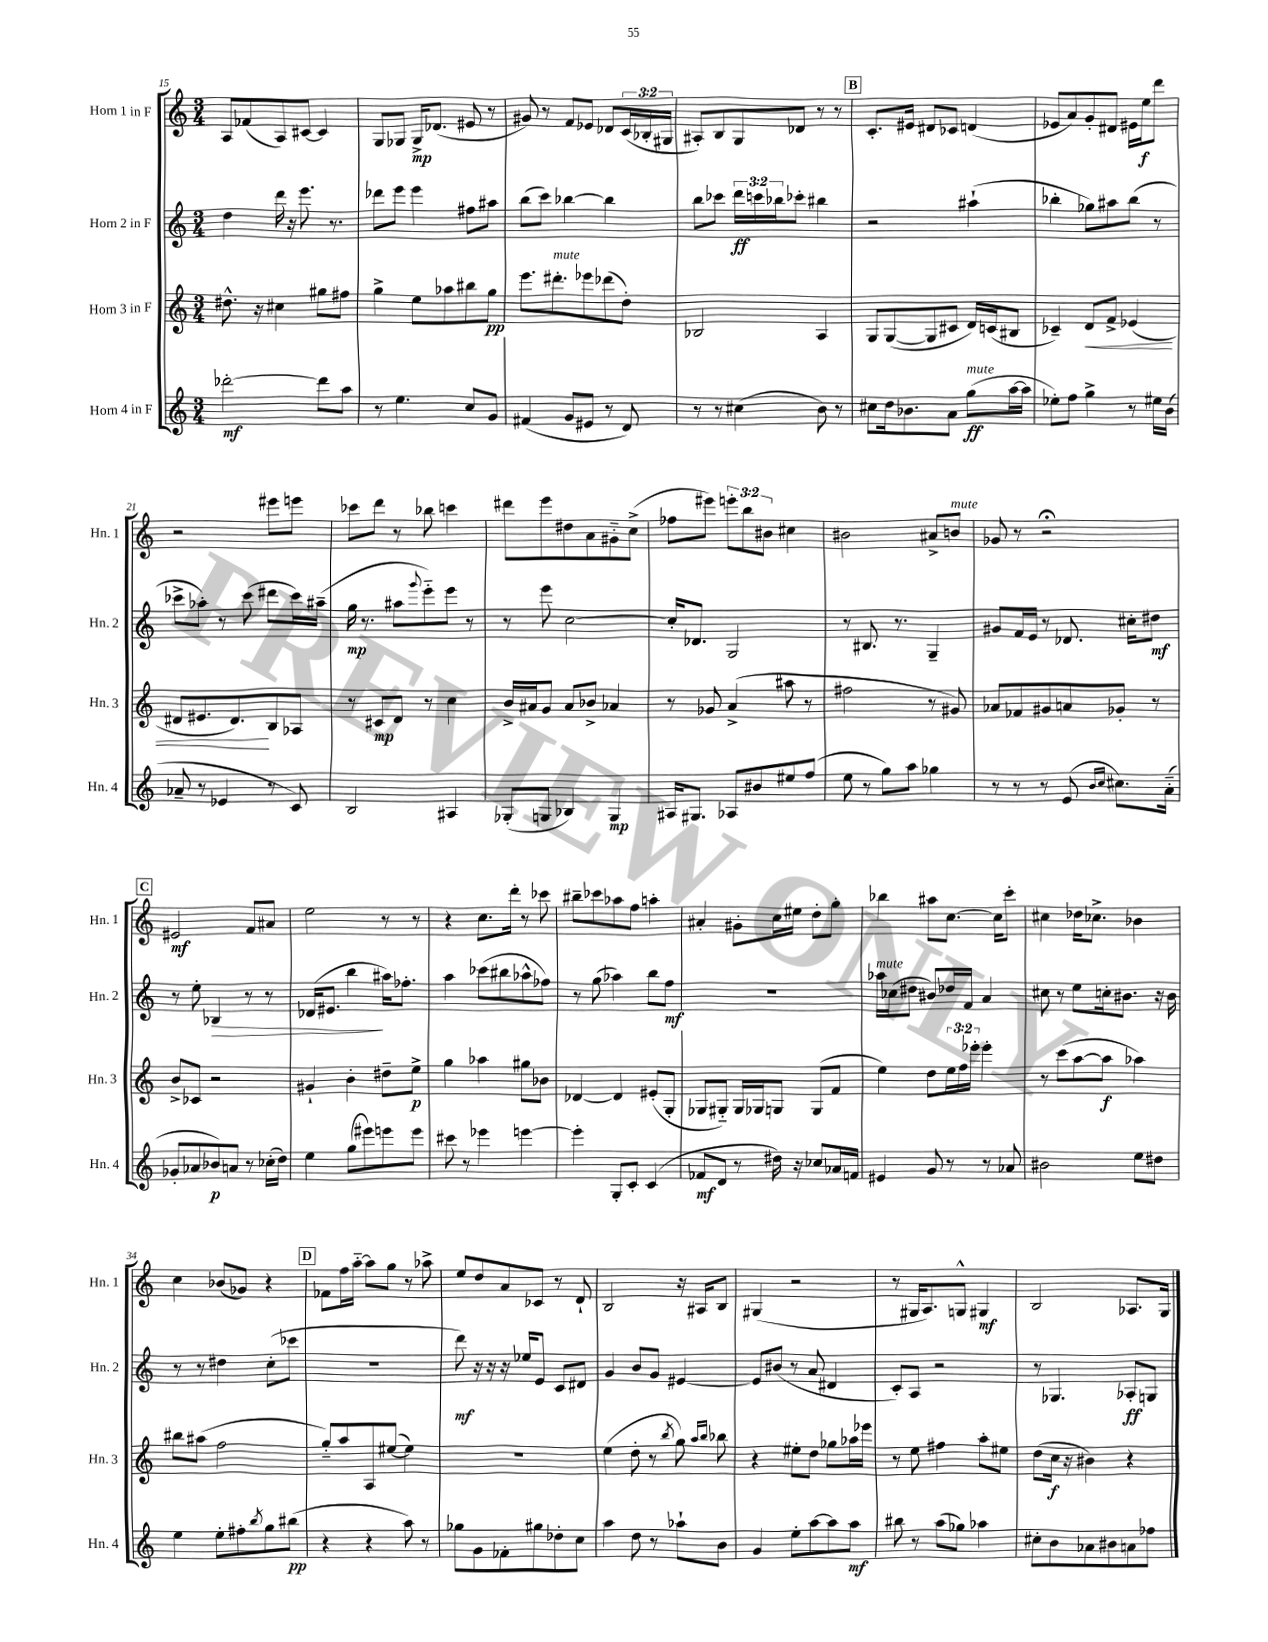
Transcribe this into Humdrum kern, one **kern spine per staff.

**kern	**kern	**kern	**kern
*staff4	*staff3	*staff2	*staff1
*clefG2	*clefG2	*clefG2	*clefG2
*k[]	*k[]	*k[]	*k[]
*M3/4	*M3/4	*M3/4	*M3/4
[2ddd-'\	8.dd#^^\	4dd\	8A/L
.	.	.	(8f-/
.	16r	.	.
.	4cc#\	16ddd\	8A/)
.	.	16r	.
.	.	8.eee\	[8c#/J
8ddd-\]L	8gg#\L	.	4c#/]
.	.	8.r	.
8aa\J	8ff#\J	.	.
=	=	=	=
8r	4gg^\	8ddd-\L	8G/L
4.ee\	.	8eee\J	8G-/J
.	8ee\L	4eee\	16G-^/LK
.	.	.	(8.d-/J
.	8aa-\	.	.
8cc/L	8bb#\	8ff#\L	8e#/
8g/J	8gg\J	8aa#\J	8r
=	=	=	=
(4f#/	8.eee\L	(8bb\L	8g#/)
.	.	8ccc\J)	8r
.	8.ddd#'\	.	.
8g/L	.	[4bb-\	8f/L
8e#/J	8eee-\	.	8e-/J
8r	(8ddd-\	4bb-\]	8d-/L
8d/)	8dd'\J)	.	(24c/L
.	.	.	24B-'/
.	.	.	24G#/JJ
=	=	=	=
8r	2B-/	8bb\L	8A#'/L)
8r	.	8ccc-\J	8B/
(4cc#\	.	24ddd\LL	8G/
.	.	24ccc\	.
.	.	24bb-\J	.
.	.	8ccc-'\J	8d-/J
8b\)	4A/	4bb#\	8r
8r	.	.	8r
=	=	=	=
8cc#\L	8G/L	2r	8.c'/L
16dd\k	([8G/	.	.
8.b-\	.	.	16e#/Jk
.	8G/]	.	8d#/L
8a\J	8c#/J	.	8c-/J
(8gg\L	16d/LL)	(4aa#`\	(4d/
.	(16c/J	.	.
[16aa\L	8B#/J	.	.
16aa\]JJ	.	.	.
=	=	=	=
8ee-'\L)	4c-~/)	4bb-'\	8e-/L
8ff\J	.	.	8a/)
4gg^\	8d/L	8gg-\L)	8g'/
.	8f^/J	8aa#\	8d#/J
8r	(4e-/	(8bb-\J	16e#\LL
.	.	.	16ee\J
16ee#\LL	.	8r	8ddd\J
(16b\JJ	.	.	.
=	=	=	=
8a-~/	8d#/L	8ccc-^\L	2r
8r	8.e#/	8aa-'\J)	.
4e-/	.	8r	.
.	8.d#/)	.	.
.	.	(8ccc-\	.
8r	8B/	8ddd#\L	8eee#\L
8c/)	8A-/J	16ccc-\L)	8eee\J
.	.	(16aa#~\JJ	.
=	=	=	=
2B/	8r	16gg\	8ccc-\L
.	.	8.r	.
.	8c#/L	.	8ddd\J
.	8d/J	8aa#\L	8r
.	.	8qqggg/	.
.	8r	8eee'~\)	8bb-\
4A#/	4cc\	8eee\J	4ccc\
.	.	8r	.
=	=	=	=
(8G-'/L	16b^/LL	8r	8ddd#\L
.	16a#/J	.	.
8G/J	8g/J	8eee\	8eee\
4B-/)	8a#/L	[2cc\	8dd#\
.	8b-^/J	.	8a\
4G/	4a-/	.	8g#'~\
.	.	.	(8cc^\J
=	=	=	=
16A#/LK	8r	16cc'/]LK	8ff-\L
8.G#/J	.	8.d-/J	.
.	8g-/	.	8eee#\J)
8A-/L	(4a^/	2G/	12eee'\L
.	.	.	12bb\
8b#/	.	.	.
.	.	.	12b#\J
8ee#/	8aa#\	.	4cc#\
(8ff/J	8r	.	.
=	=	=	=
8ee\	2ff#\	8r	2b#\
8r	.	8.B#/	.
8gg\L)	.	.	.
.	.	8.r	.
8aa\J	.	.	.
4gg-\	8r	4G~/	8a#^/L
.	8g#/)	.	8b/J
=	=	=	=
8r	8a-/L	8g#/L	8g-/
8r	8f-/	16f/L	8r
.	.	16e/JJ	.
8r	8g#/	8r	2r;
(8e/	8a/	8.d-/	.
16qqb/LL	.	.	.
16qqcc/JJ	.	.	.
8.cc#\L)	8g-'/J	.	.
.	.	16cc#'\LK	.
.	8r	8dd#\J	.
(16a'~\Jk	.	.	.
=	=	=	=
8g-'/L	8b^/L	8r	2e#/
8a-/	8c-/J	8ee'\	.
8b-/)	2r	4B-/	.
8a/J	.	.	.
8r	.	8r	8f/L
(16cc-'\LL	.	8r	8a#/J
16dd\JJ)	.	.	.
=	=	=	=
4ee\	4g#`/	(16d-/LK	2ee\
.	.	8.e#/J	.
(8gg\L	4b'\	4bb\	.
8eee#\)	.	.	.
8eee\	8dd#~\L	16aa#\LK)	8r
.	.	8.ff-'\J	.
8eee\J	8ee^\J	.	8r
=	=	=	=
8ccc#\	4gg\	4aa\	4r
8r	.	.	.
4eee-\	4aa-\	(8ccc-\L	8.cc\L
.	.	8bb#\	.
.	.	.	16ddd'\Jk
[4eee\	8gg#\L	8aa-^^\	8r
.	8b-\J	8ff-\J)	8ccc-\
=	=	=	=
4eee'\]	[4d-/	8r	8bb#~\L
.	.	(8gg\	8ccc-\
8G'/L	4d-/]	4aa-\)	8aa-\
8c'/J	.	.	8ff\J
(4c/	(8e#'/L	8bb\L	4aa'\
.	8G'/J	8ff\J	.
=	=	=	=
8f-/L	8G-/L	2.r	4a#'/
8d/J	8G#'~/J)	.	.
8r	16G#/LL	.	8g#'\L
.	16G-/J	.	.
16dd#\)	8G/J	.	16cc\L
16r	.	.	16ee#\JJ
8cc-/L	(8G/L	.	8dd'\L
16a-/L	8f/J	.	8gg'\J
16f/JJ	.	.	.
=	=	=	=
4e#/	4ee\)	16aa-\LL	4bb-\
.	.	(16cc-\J	.
.	.	8dd#\J	.
8g/	8dd\L	8b#/L)	8aa#\L
8r	24ee\L	16dd-/L	[8.cc\J
.	24ff\	.	.
.	.	16f/JJ	.
.	24eee-'\JJ	.	.
8r	4eee-'\	4a/	.
.	.	.	16cc\]LK
8a-/	.	.	8ccc'\J
=	=	=	=
2b#\	8r	8cc#\	4cc#\
.	(8ccc\L	8r	.
.	[8aa\	8ee\L	16dd-\LK
.	.	.	8.cc-^\J
.	8aa\]J	16cc'\k	.
.	.	8.b#\J	.
8ee\L	4aa-\)	.	4b-\
8dd#\J	.	16r	.
.	.	16b#\	.
=	=	=	=
4ee\	8bb#\L	8r	4cc\
.	(8aa#\J	8r	.
8ee'\L	2ff\	4dd#\	(8b-/L
8ff#'\	.	.	8g-/J)
8qbb/	.	.	.
8gg\	.	(8cc'\L	4r
(8bb#\J	.	8ccc-\J	.
=	=	=	=
4r	8gg'~/L)	2.r	8f-\L
.	8aa/	.	16ff\L
.	.	.	[16aa'~\JJ
4r	8A/	.	8aa\]L
.	([8ee#/J	.	8gg\J
8aa\)	4ee#\])	.	8r
8r	.	.	8aa-^\
=	=	=	=
8gg-\L	2.r	8ddd\)	8ee/L
8g\	.	16r	8dd/
.	.	16r	.
8f-'\	.	16r	8a/
.	.	16ee-/LK	.
8gg#\	.	8e/J	8c-/J
8dd-'\	.	8c/L	8r
8cc\J	.	8d#/J	8d`/
=	=	=	=
4aa\	(4ee\	4g/	2B/
8dd\	8dd'\	8b/L	.
8r	8r	8g/J	.
.	8qbb/	.	.
8aa-`\L	8gg\)	[4e#/	16r
.	.	.	16A#/LK
.	16qqaa/LL	.	.
.	16qqbb/JJ	.	.
8b\J	8bb-\	.	8B/J
=	=	=	=
4g/	4r	8e#/]L	(4G#/
.	.	(8b#/J	.
8ee'\L	8ee#'\L	8r	2r
[8aa\	8dd\J	8a/	.
8aa\]	8gg-\L	4d#/	.
8aa\J	16aa-\L	.	.
.	16eee-\JJ	.	.
=	=	=	=
8bb#\	8r	8c'/L)	8r
8r	8ee\	8A/J	16G#/LK
.	.	.	8.A/)
(8aa\L	4ff#\	2r	.
8gg-\J)	.	.	8G^^/J
4aa-\	8aa'\L	.	4G#/
.	8ee#\J	.	.
=	=	=	=
8cc#'\L	(8dd\L	8r	2B/
8b\	16cc\Jk	4.G-/	.
.	16r	.	.
8a-\	4b#\)	.	.
8b#\	.	.	.
8a\	4r	8A-'/L	8.A-/L
8ff-\J	.	8G/J	.
.	.	.	16G/Jk
==	==	==	==
*-	*-	*-	*-
